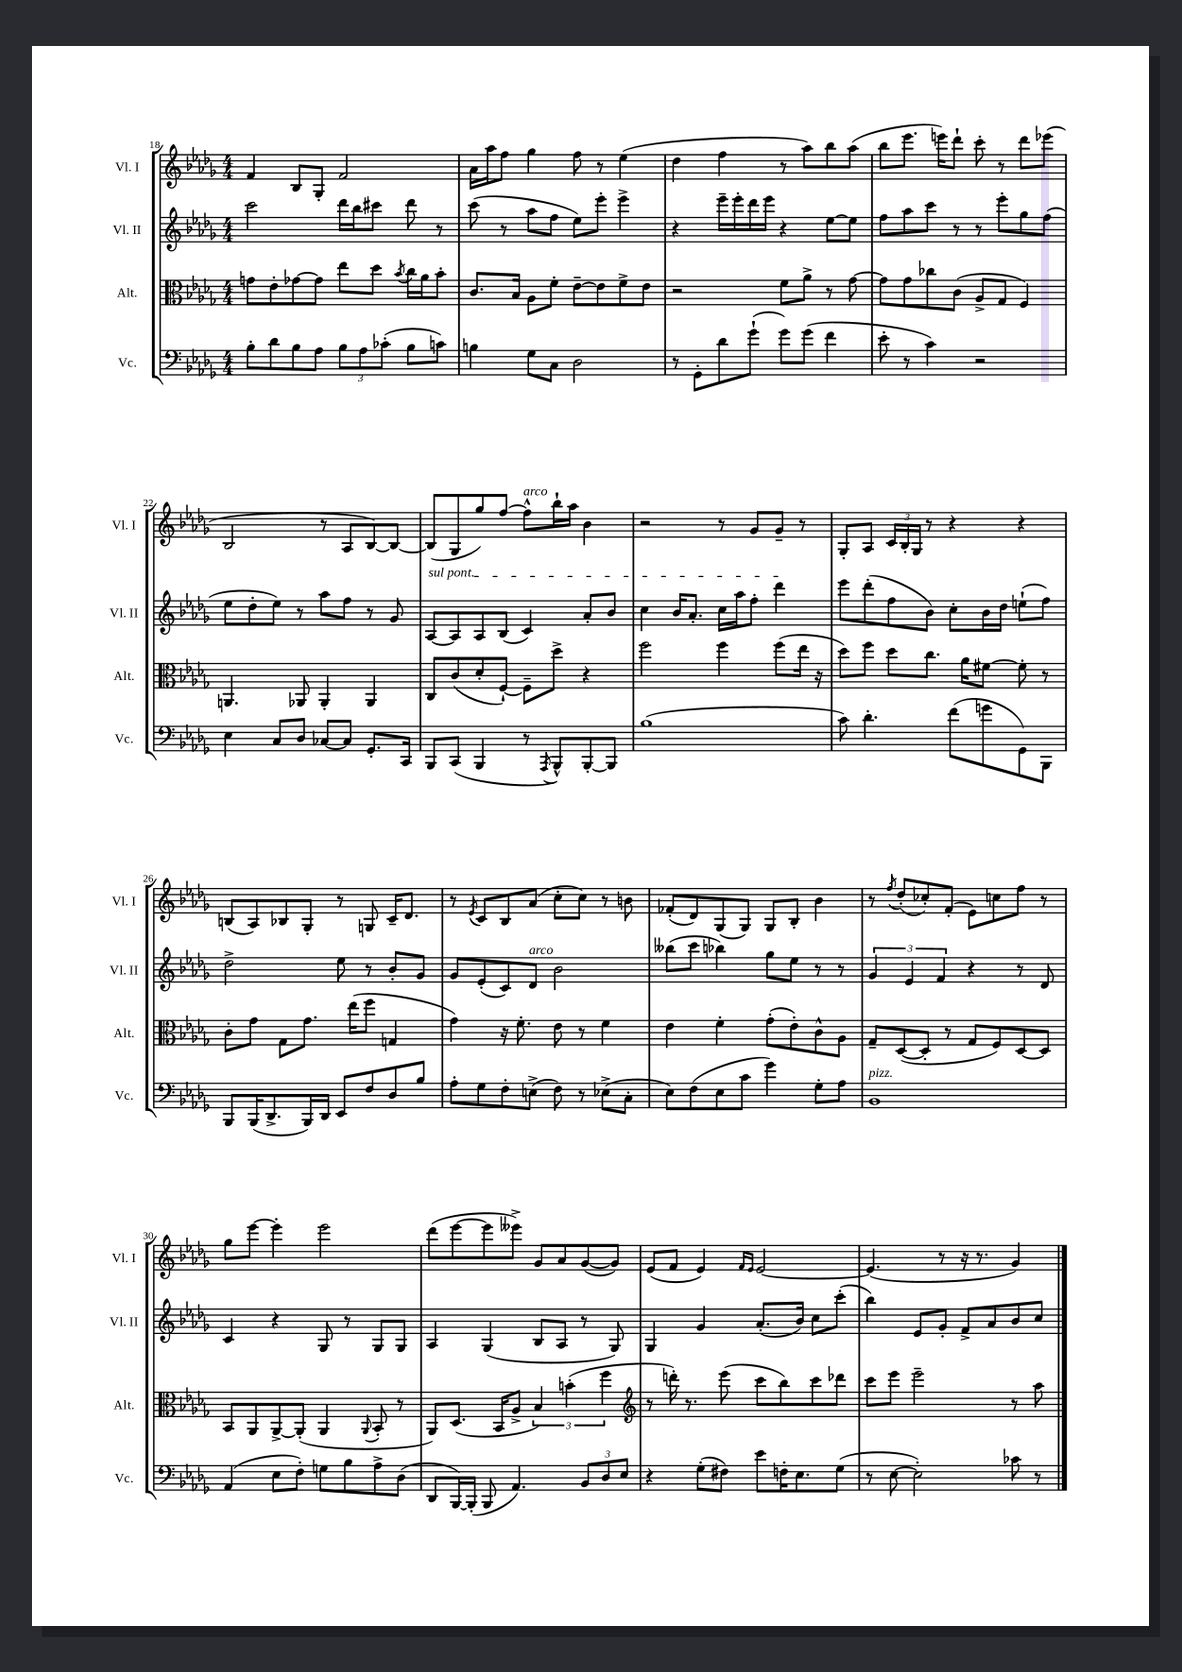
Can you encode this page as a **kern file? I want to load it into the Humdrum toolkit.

**kern	**kern	**kern	**kern
*staff4	*staff3	*staff2	*staff1
*clefF4	*clefC3	*clefG2	*clefG2
*k[b-e-a-d-g-]	*k[b-e-a-d-g-]	*k[b-e-a-d-g-]	*k[b-e-a-d-g-]
*M4/4	*M4/4	*M4/4	*M4/4
8B-'	8g	2ccc	4f
8d-	8e-'	.	.
8B-	[8g-	.	8B-
8A-	8g-]	.	8G-'
12B-	8ee-	16ddd-	2f
.	.	16bb-	.
12A-	.	.	.
.	8dd-	8ccc#	.
(12c-'	.	.	.
.	8qb-	.	.
8B-	16cc	8ddd-	.
.	16a-	.	.
8c)	8b-'	8r	.
=	=	=	=
4B	8.c	(8ccc	16a-
.	.	.	16aa-
.	.	8r	8ff
.	16B-	.	.
8G-	8A-	8aa-	4gg-
8C	8f'	8ff	.
2D-	[8e-~	8ee-)	8ff
.	8e-]	8eee-'	8r
.	8f^	4eee-^	(4ee-
.	8e-	.	.
=	=	=	=
8r	2r	4r	4dd-
8GG-'	.	.	.
8d-	.	16eee-~	4ff
.	.	16eee-'	.
(8g-`	.	16ddd-	.
.	.	16eee-	.
8g-)	8f	4r	8r
(8g-	8a-^	.	8aa-)
4f	8r	[8ee-	8bb-
.	[8g-	8ee-]	(8aa-
=	=	=	=
8e-'	8g-]	8ff	8bb-
8r	8g-	8aa-	8.eee-
4c)	8cc-	8ccc	.
.	.	.	16eee)
.	(8c	8r	8ddd-`
2r	8A-^	8r	8ccc'
.	8G-	8eee-'	8r
.	4F)	8gg-	8ddd-
.	.	(8ff	(8eee-
=	=	=	=
4E-	4.AA	8ee-	2B-
.	.	8dd-'	.
8C	.	8ee-)	.
8D-	8AA-	8r	.
[8C-	4AA-'	8aa-	8r
8C-]	.	8ff	8A-
8.GG-'	4AA-	8r	[8B-)
.	.	8g-	8B-_
16CC	.	.	.
=	=	=	=
8BBB-	8C	[8A-	(8B-]
(8CC	(8c	8A-]	8G-
4BBB-	8d-'	8A-	8gg-)
.	[8F`)	(8B-	[8ff
8r	8F~]	4c)	8ff^^]
8qAAA-	.	.	.
8BBB-^^)	8dd-^	.	16bb-`
.	.	.	16aa-
[8BBB-'	4r	8a-'	4b-
8BBB-]	.	8b-	.
=	=	=	=
(1B-	2ff	4cc	2r
.	.	16b-	.
.	.	8.a-'	.
.	4ff	16cc	8r
.	.	16aa-	.
.	.	8ff'	8g-
.	(8ff	4ddd-	8g-~
.	16ee-	.	8r
.	16r	.	.
=	=	=	=
8c)	8dd-)	8eee-	8G-'
4.d-'	8ff	(8ddd-'	8A-
.	8dd-	8ff	24c
.	.	.	24B-'
.	.	.	24G-
.	8.cc	8b-)	8r
(8f	.	8cc'	4r
.	16a-	.	.
8g	[8f#	16b-	.
.	.	16dd-	.
8GG-)	8f#']	(8ee`	4r
8BBB-	8r	8ff)	.
=	=	=	=
8BBB-	8c'	2dd-^	(8B
(16BBB-	8g-	.	8A-)
8.DD-^	.	.	.
.	8G-	.	8B-
16BBB-)	8.g-	.	8G-'
16DD-	.	.	.
8EE-	.	8ee-	8r
.	(16ee-	.	.
8F	8ff	8r	8G
8D-	4G	8b-'	16c~
.	.	.	8.d-
8B-	.	8g-	.
=	=	=	=
8A-'	4g-)	8g-	8r
.	.	.	8qe-
8G-	.	(8e-'	8c
8F'	16r	8c)	8B-
.	8.f'	.	.
(8E^	.	8d-	(8a-
8F)	8e-	2b-	8cc'
8r	8r	.	8cc)
(8E-^	4f	.	8r
8C'	.	.	8b
=	=	=	=
8E-)	4e-	(8bb--	(8f-'
(8F	.	8ccc	8d-)
8E-	4f'	4bb-)	(8G-
8c	.	.	8G-)
4g-)	(8g-'	8gg-	8G-
.	8e-')	8ee-	8B-'
8G-'	8c^^	8r	4b-
8A-	8A-	8r	.
=	=	=	=
1BB-	8G-~	6g-	8r
.	.	.	8qff
.	([8D-	.	(8dd-'
.	.	6e-	.
.	8D-']	.	8cc-')
.	.	6f	.
.	8r	.	(8f'
.	8G-	4r	8e-)
.	8F)	.	8cc
.	[8D-	8r	8ff
.	8D-]	8d-	8r
=	=	=	=
(4AA-	8BB-	4c	8gg-
.	8AA-	.	[8eee-
8E-	[8AA-^	4r	4eee-']
8F')	(8AA-']	.	.
8G	4AA-	8G-	2eee-
8B-	.	8r	.
.	8qqAA-	.	.
8A-^	8BB-'	8G-	.
(8D-	8r	8G-	.
=	=	=	=
8DD-	8AA-)	4A-	(8ddd-
[16BBB-)	(8.D-	.	[8eee-
(16BBB-']	.	.	.
8BBB-	.	(4G-	8eee-]
.	16BB-	.	.
4.AA-)	8A-^	.	8eee--^)
.	6B-)	8B-	8g-
.	.	8A-	8a-
.	(6b'	.	.
12BB-	.	8r	([8g-
12D-	6ff	.	.
.	.	8G-)	8g-])
12E-	.	.	.
=	=	=	=
*	*clefG2	*	*
4r	8r	4G-	(8e-
.	16ddd')	.	8f
.	8.r	.	.
(8G-'	.	4g-	4e-)
8F#)	(8eee-	.	.
.	.	.	16qqf
.	.	.	16qqe-
8e-	8ccc	(8.a-'	[2e-
16F'	8bb-)	.	.
8.E-	.	16b-)	.
.	8ccc	8cc	.
(8G-	8ddd-	(8ccc'	.
=	=	=	=
8r	8ccc	4bb-)	(4.e-]
[8E-	8eee-	.	.
2E-'])	2eee-~	8e-	.
.	.	8g-'	8r
.	.	8f^	16r
.	.	.	8.r
.	.	8a-	.
8c-	8r	8b-	4g-)
8r	8aa-	8cc	.
==	==	==	==
*-	*-	*-	*-
